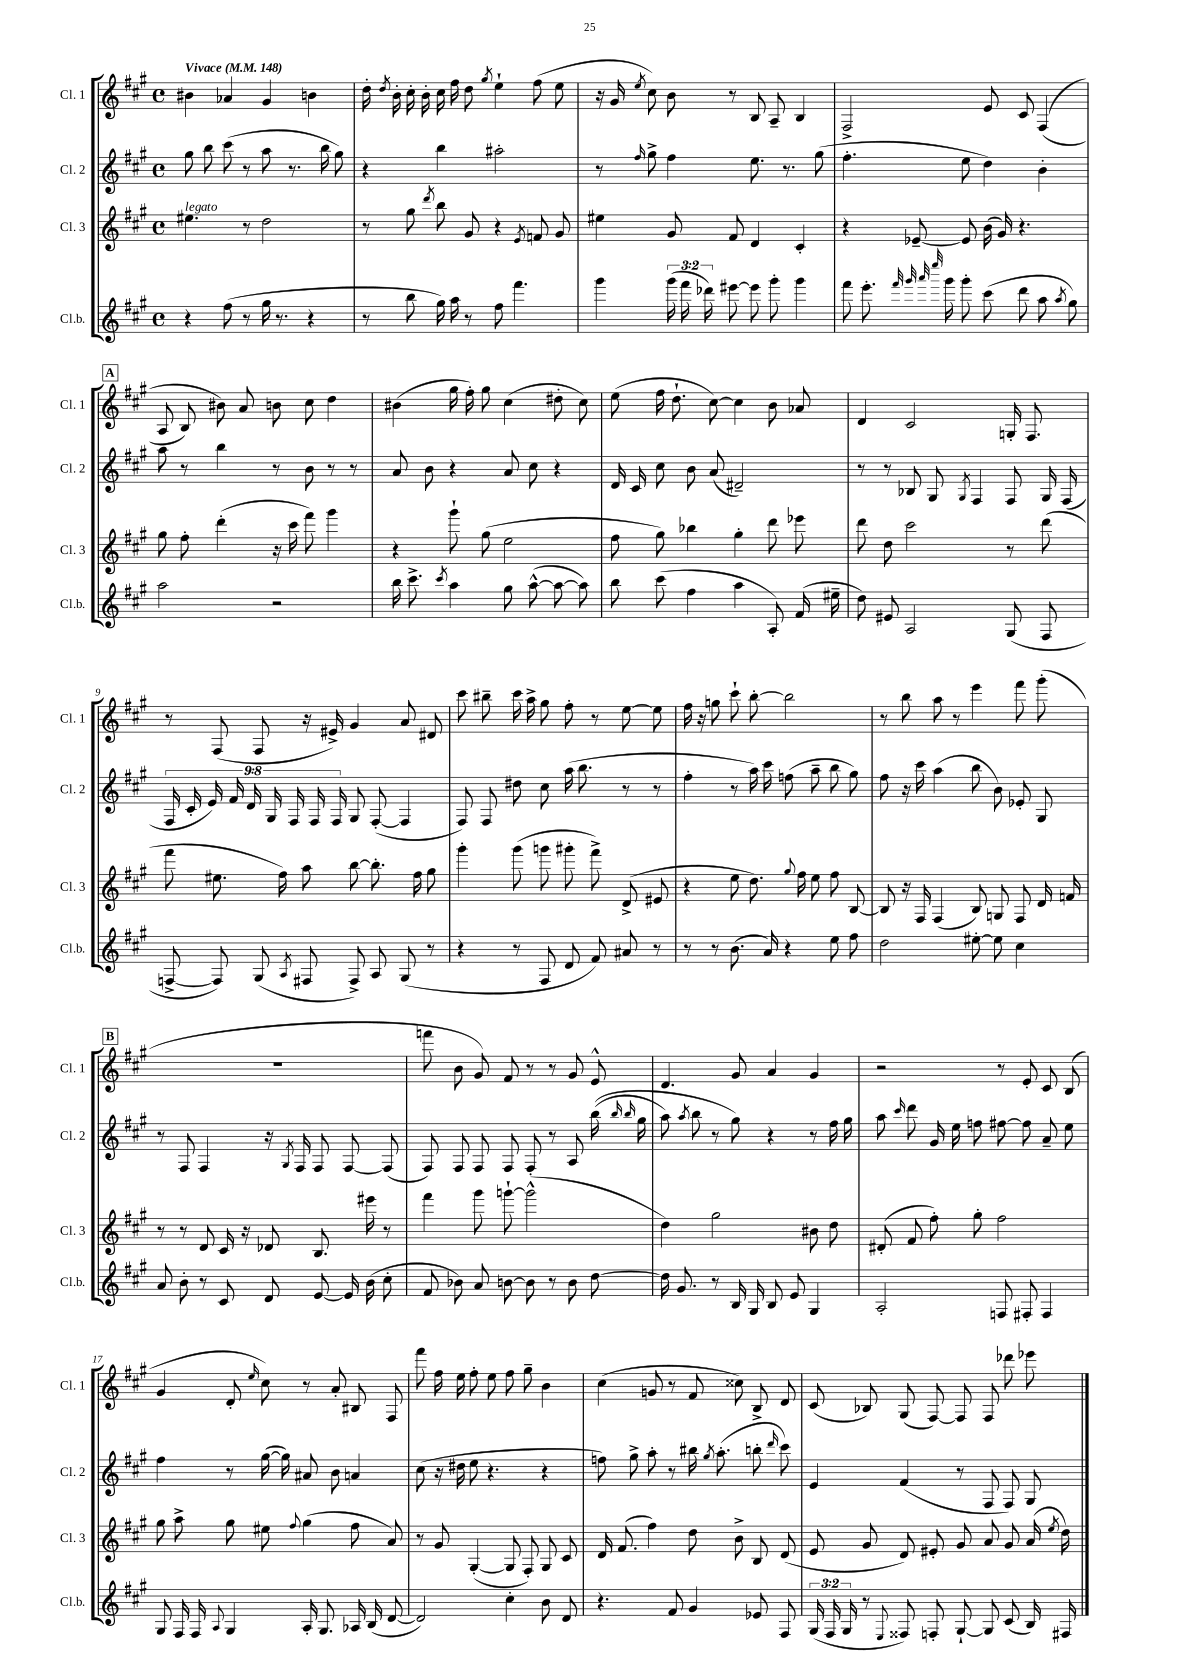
<<
\new StaffGroup <<
\new Staff = "s0" \with { instrumentName = "Cl. 1" shortInstrumentName = "Cl. 1" } {
    \clef treble \key a \major \defaultTimeSignature \time 4/4 \tempo "Vivace" 4 = 148
    \autoBeamOff bis'4 aes'4 gis'4 b'4 |
    d''16-. \acciaccatura { d''8 } b'16-. cis''16-. b'16-. cis''16 fis''16 d''8 \acciaccatura { gis''8 } e''4-! fis''8( e''8 |
    r16 gis'16 \acciaccatura { e''8 } cis''8) b'8 r8 b8 a8-- b4 |
    fis2-> e'8 cis'8 fis4(\( |
    \mark \markup { \box "A" } a8 b8) bis'8\) a'8 b'8 cis''8 d''4 |
    bis'4( gis''16 fis''16-.) gis''8 cis''4( dis''8-. cis''8) |
    e''8( fis''16 d''8.-! cis''8~) cis''4 b'8 aes'8 |
    d'4 cis'2 g16-. fis8. |
    r8 fis8( fis8 r16 eis'16->) gis'4 a'8 dis'8 |
    cis'''8 bis''8-- cis'''16 a''16-> gis''8 fis''8-. r8 e''8~ e''8 |
    fis''16 r16 g''8 cis'''8-! b''8~-. b''2 |
    r8 b''8 a''8 r8 e'''4 fis'''8 gis'''8-.( |
    \mark \markup { \box "B" } R1 |
    f'''8 b'8 gis'8) fis'8 r8 r8 gis'8 e'8-^ |
    d'4. gis'8 a'4 gis'4 |
    r2 r8 e'8-. cis'8 b8( |
    gis'4 d'8-. \grace { e''16 } cis''8) r8 a'8-. bis8 fis8 |
    fis'''8 fis''16 e''16 fis''8-. e''8 fis''8 gis''8-- b'4 |
    cis''4( g'8 r8 fis'8 cisis''8) b8-> d'8 |
    cis'8( bes8) gis8( fis8~) fis8 fis8 des'''8 ees'''8 \bar "|." |
}
\new Staff = "s1" \with { instrumentName = "Cl. 2" shortInstrumentName = "Cl. 2" } {
    \clef treble \key a \major \defaultTimeSignature \time 4/4 \override Staff.TupletNumber.text = #tuplet-number::calc-fraction-text
    \autoBeamOff gis''8 b''8 cis'''8( r8 a''8 r8. b''16 gis''8) |
    r4 b''4 ais''2-. |
    r8 \grace { fis''16 } gis''8-> fis''4 e''8. r8. gis''8( |
    fis''4.-. e''8 d''4) b'4-. |
    \mark \markup { \box "A" } a''8 r8 b''4 r8 b'8 r8 r8 |
    a'8 b'8 r4 a'8 cis''8 r4 |
    d'16 cis'16 cis''8 b'8 a'8( dis'2--) |
    r8 r8 bes8 gis8 \acciaccatura { gis8 } fis4 fis8 gis16 fis16( |
    \tuplet 9/8 { fis16 cis'16-. e'16) fis'16 d'16 gis16 fis16 fis16 fis16 } gis8 fis8~-.( fis4 |
    fis8) fis8 dis''8 cis''8 a''16( b''8. r8 r8 |
    fis''4-. r8 a''16) cis'''16 f''8( a''8-- b''8 gis''8) |
    fis''8 r16 cis'''16 a''4( b''8 b'8) ees'8-. gis8 |
    \mark \markup { \box "B" } r8 fis8 fis4 r16 \acciaccatura { gis8 } fis16 fis8 fis8~ fis8( |
    fis8) fis8 fis8 fis8 fis8-. r8 a8 b''16(\( \grace { b''16 b''16 } gis''16 |
    a''8) \acciaccatura { a''8 } b''8 r8 gis''8\) r4 r8 fis''16 gis''16 |
    a''8 \grace { cis'''16 } d'''8 gis'16 e''16 f''8 fis''8~ fis''8 a'8-- e''8 |
    fis''4 r8 gis''16~( gis''16) ais'8 b'8 a'4 |
    cis''8( r16 dis''16 e''8 r4. r4 |
    f''8) gis''8-> a''8-. r8 bis''16 \acciaccatura { gis''8 } a''8.-.( b''8-. \grace { d'''16 } cis'''8) |
    e'4 fis'4( r8 fis8 fis8) gis8 \bar "|." |
}
\new Staff = "s2" \with { instrumentName = "Cl. 3" shortInstrumentName = "Cl. 3" } {
    \clef treble \key a \major \defaultTimeSignature \time 4/4
    \autoBeamOff eis''4.^\markup { \italic "legato" } r8 d''2 |
    r8 gis''8 \acciaccatura { d'''8 } b''8 gis'8 r4 \acciaccatura { e'8 } f'8 gis'8 |
    eis''4 gis'8 fis'8 d'4 cis'4-. |
    r4 ees'8~-- ees'8 b'16( gis'16) r4. |
    \mark \markup { \box "A" } gis''8 fis''8-. d'''4-.( r16 cis'''16 fis'''8) gis'''4 |
    r4 gis'''8-! gis''8( e''2 |
    fis''8 gis''8) bes''4 gis''4-. d'''8 ees'''8 |
    d'''8 d''8 cis'''2 r8 d'''8( |
    fis'''8 eis''8. fis''16) a''8 b''8~ b''8.-. fis''16 gis''8 |
    gis'''4-. gis'''8( g'''8 gis'''8-. fis'''8->) d'8->( eis'8 |
    r4 e''8 d''8.) \appoggiatura { gis''8 } fis''16 e''8 fis''8 b8~ |
    b8 r16 fis16 fis4( b8) g8 fis8 d'16 f'16 |
    \mark \markup { \box "B" } r8 r8 d'8 cis'16 r16 des'8 b8. eis'''16 r8 |
    fis'''4 gis'''8 g'''8~-! g'''2-^( |
    d''4) gis''2 bis'8 d''8 |
    dis'8-.( fis'8 fis''8-.) gis''8-. fis''2 |
    gis''8 a''8-> gis''8 eis''8 \appoggiatura { fis''8 } gis''4( fis''8 a'8) |
    r8 gis'8 gis4~-.( gis8 fis8-.) gis8 cis'8 |
    d'16 fis'8.( fis''4) d''8 b'8-> b8 d'8( |
    e'8 gis'8 d'8) eis'8-. gis'8 a'8 gis'8 a'16( \acciaccatura { e''8 } d''16) \bar "|." |
}
\new Staff = "s3" \with { instrumentName = "Cl.b." shortInstrumentName = "Cl.b." } {
    \clef treble \key a \major \defaultTimeSignature \time 4/4 \override Staff.TupletNumber.text = #tuplet-number::calc-fraction-text
    \autoBeamOff r4 fis''8( r8 gis''16 r8. r4 |
    r8 b''8 gis''16) a''16 r8 fis''8 fis'''4. |
    gis'''4 \tuplet 3/2 { gis'''16( fis'''16 des'''16) } eis'''8~ eis'''8 gis'''8-. gis'''4 |
    fis'''8 e'''8.-. \grace { fis'''32 gis'''32 a'''32 e''''32 } gis'''16 gis'''8-. cis'''8( d'''8 a''8 \acciaccatura { a''8 } gis''8) |
    \mark \markup { \box "A" } a''2 r2 |
    b''16 cis'''8.-> \acciaccatura { cis'''8 } a''4 gis''8 a''8~-^( a''8~ a''8) |
    b''8 cis'''8( fis''4 a''4 a8-.) fis'16( eis''16-- |
    d''8) eis'8 a2 gis8( fis8 |
    f8~-> f8) gis8( \acciaccatura { a8 } fis8 fis8->) a8 gis8( r8 |
    r4 r8 fis8 d'8 fis'8) ais'8 r8 |
    r8 r8 b'8.( a'16) r4 e''8 fis''8 |
    d''2 eis''8~-. eis''8 cis''4 |
    \mark \markup { \box "B" } a'8 b'8-. r8 cis'8 d'8 e'8~ e'16 b'16( cis''8-. |
    fis'8 bes'8) a'8 b'8~ b'8 r8 b'8 d''8~ |
    d''16 gis'8. r8 b16 gis16 b8 e'8 gis4 |
    a2-. f8 fis8-. fis4 |
    gis8 fis16 fis16 \appoggiatura { a8 } gis4 a16-. gis8. aes16 b16( d'8~ |
    d'2) cis''4-. b'8 d'8 |
    r4. fis'8 gis'4 ees'8 fis8 |
    \tuplet 3/2 { gis16( fis16 gis16 } r8 \appoggiatura { e8 } fisis8) f8-. gis8~-! gis8 cis'8( b16) fis16 \bar "|." |
}
>>
>>
